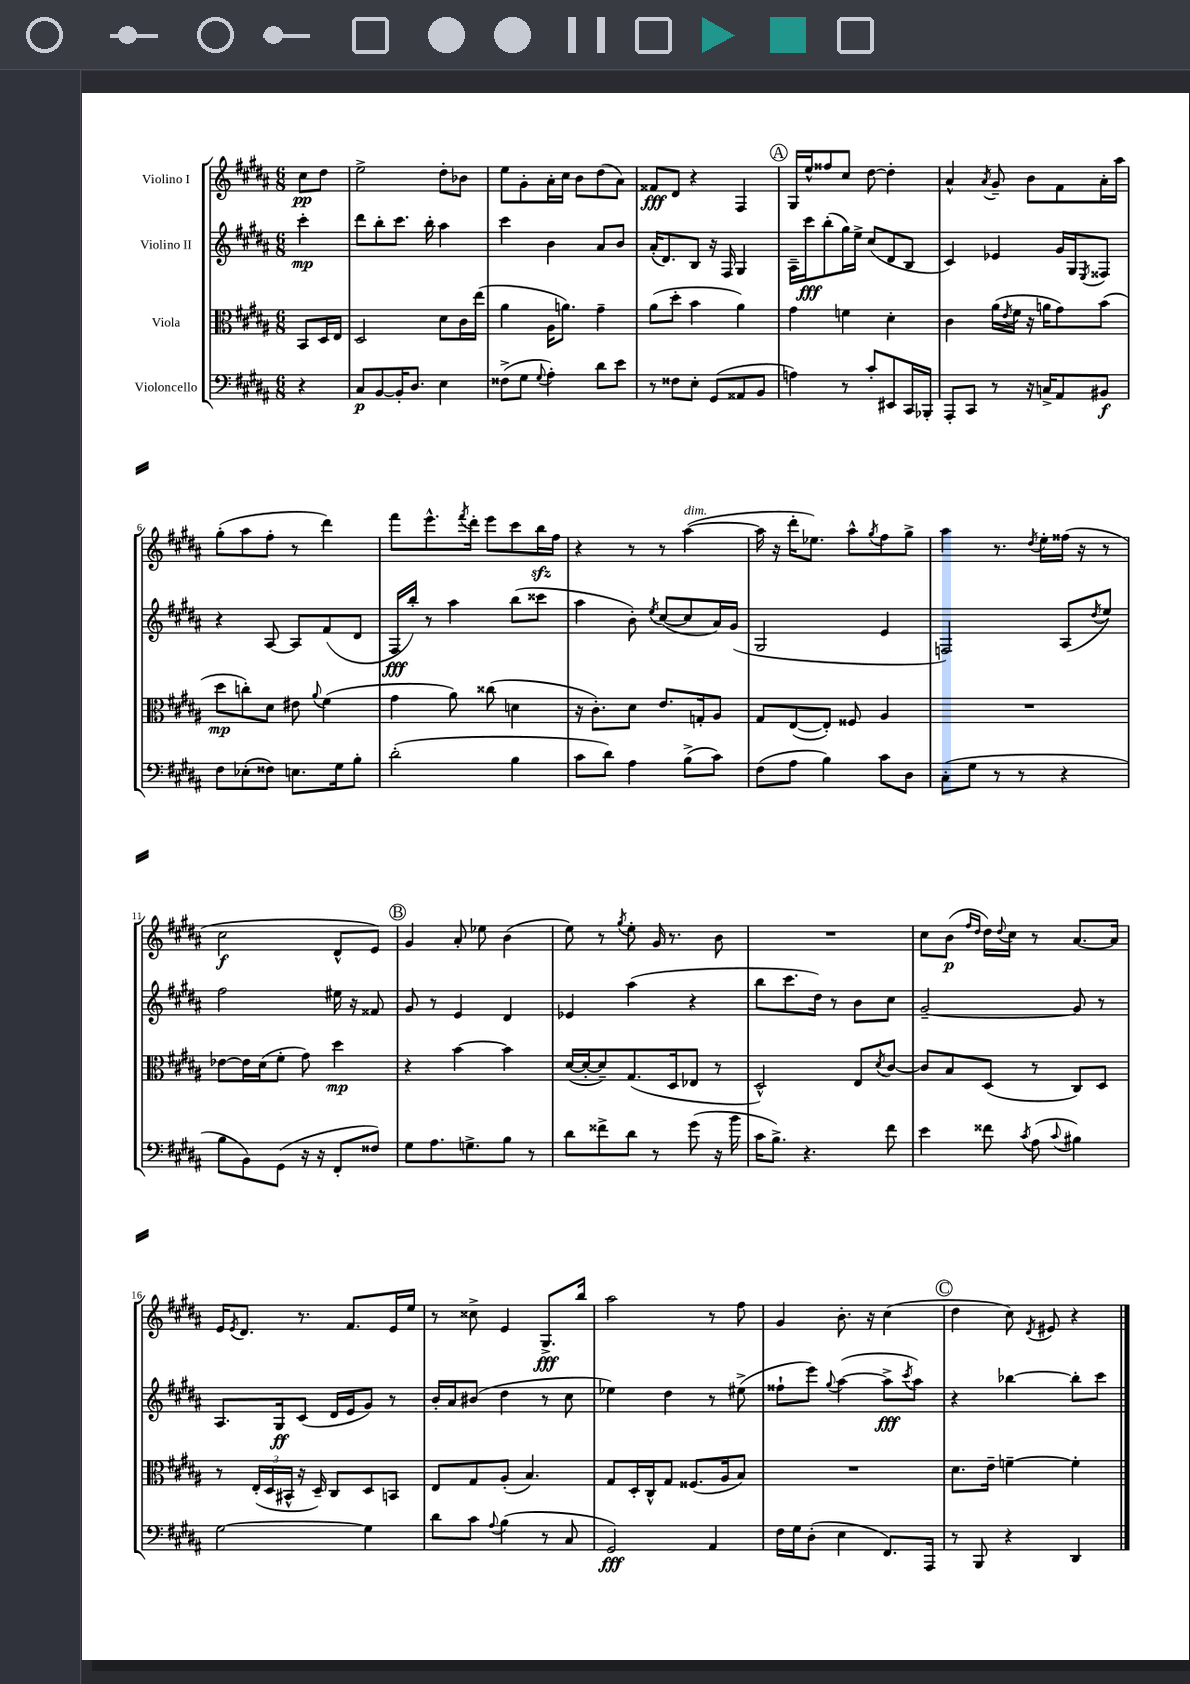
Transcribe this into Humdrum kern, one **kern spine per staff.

**kern	**kern	**kern	**kern
*staff4	*staff3	*staff2	*staff1
*clefF4	*clefC3	*clefG2	*clefG2
*k[f#c#g#d#a#]	*k[f#c#g#d#a#]	*k[f#c#g#d#a#]	*k[f#c#g#d#a#]
*M6/8	*M6/8	*M6/8	*M6/8
4r	8BB	4ccc#'	8cc#
.	16D#	.	8dd#
.	16E	.	.
=	=	=	=
8C#	2D#	8ddd#	2ee^
[8BB	.	8bb'	.
16BB']	.	8.ccc#	.
8.D#	.	.	.
.	.	16bb'	.
4E	8d#	4aa#	8dd#'
.	16c#	.	8b-
.	(16ee	.	.
=	=	=	=
(8F##^	4a#	4ccc#	8ee
8G#	.	.	8g#'
8qqG#	.	.	.
4A#')	16A#	4b	16a#'
.	8.a)	.	16cc#
.	.	.	8b
8d#	4g#~	8a#	(8dd#
8e	.	8b	8a#)
=	=	=	=
8r	(8a#	(16a#'	8f##
.	.	8.d#)	.
8F##	8dd#'	.	8d#
8E'	4b	8B	4r
(8GG#	.	16r	.
.	.	16F#	.
8AA##	4a#)	4G#	4F#
8BB	.	.	.
=	=	=	=
4A)	4g#	16A#~	16G#
.	.	16ccc#	16ee^^
.	.	(8bb'	8ff##
8r	4f	16gg#)	8cc#
.	.	16ee^	.
8c#'	.	(8cc#	[8dd#
8EE#	4d#'	8d#	4dd#']
16CC#	.	8B	.
16BBB-'	.	.	.
=	=	=	=
8AAA#'	4c#	4c#)	4a#^^
8CC#	.	.	.
.	.	.	8qa#
8r	(16a#	4e-	8g#~
.	8qe	.	.
.	16f#	.	.
16r	16r	.	8b
16C^	16a	.	.
8AA#	8g#)	16g#	8f#
.	.	16G#	.
.	.	8qE	.
8BB#	(8b	8F##	16a#'
.	.	.	16aa#
=	=	=	=
8F#	8dd#	4r	(8gg#'
(8E-'	8cc')	.	8aa#
8F##)	8d#	[8A#	8ff#'
8.E	8e#	8A#]	8r
.	8qqa#	.	.
.	(4f#	(8f#	4ddd#)
16G#	.	.	.
8B'	.	8d#	.
=	=	=	=
(2d#'	4g#	16F#	8fff#
.	.	16bb')	.
.	.	8r	8.eee^^
.	8a#)	4aa#	.
.	.	.	8qfff#
.	.	.	16ddd#'
.	(8cc##	.	8eee
4B	4d	(8bb	8ccc#
.	.	8ccc##	16bb
.	.	.	16ff#
=	=	=	=
8c#	16r	4aa#	4r
.	8.c#')	.	.
8d#)	.	.	.
4A#	8d#	8b')	8r
.	.	8qee	.
.	8.e	([8cc#	8r
(8B^	.	8cc#]	([4aa#
.	16G'	.	.
8c#)	8A#	16a#)	.
.	.	(16g#	.
=	=	=	=
(8F#	8G#	2G#	16aa#]
.	.	.	16r
8A#	([8E	.	16ddd#'
.	.	.	8.ee-)
4B)	8E'])	.	.
.	8F##	.	8aa#^^
.	.	.	8qgg#
8c#	4A#	4e	8ff#
8D#	.	.	8gg#^
=	=	=	=
(8C#'	2.r	2F)	4aa#
8G#	.	.	.
8r	.	.	8.r
8r	.	.	.
.	.	.	8qdd#
.	.	.	16ee'
4r	.	(8A#	(16ff##
.	.	.	16r
.	.	8qdd#	.
.	.	8ee)	8r
=	=	=	=
8B	[8e-	2ff#	2cc#
8BB)	16e-]	.	.
.	(16d#	.	.
(8GG#	8f#'	.	.
16r	8g#)	.	.
16r	.	.	.
8FF#'	4dd#	16ee#	8d#^^
.	.	16r	.
8F##)	.	8f##	8e)
=	=	=	=
8G#	4r	8g#	4g#
8.A#	.	8r	.
.	[4b	4e	8a#'
8.G^	.	.	.
.	.	.	8ee-
8B	4b]	4d#	(4b
8r	.	.	.
=	=	=	=
8d#	([16d#	4e-	8ee)
.	16d#'_	.	.
8f##^	8d#~])	.	8r
.	.	.	8qgg#
8d#	(8.G#	(4aa#	8ee'
8r	.	.	16g#
.	16D#	.	8.r
(8g#	8E-	4r	.
16r	8r	.	8b
16b	.	.	.
=	=	=	=
16c#	2D#^^)	8bb	2.r
8.B^)	.	.	.
.	.	8.ccc#	.
4.r	.	.	.
.	.	16dd#)	.
.	.	8r	.
.	8E	8b	.
.	8qd#	.	.
8f#	[8c#	8cc#	.
=	=	=	=
4e	8c#]	[2g#~	8cc#
.	8B	.	(8b
.	.	.	16qqff#
.	.	.	16qqdd#
8f##	(8D#	.	16dd#)
.	.	.	8qqdd#
.	.	.	16cc#
8qc#	.	.	.
(8A#	8r	.	8r
8qqc#	.	.	.
4B#)	8C#)	8g#]	[8.a#
.	8D#	8r	.
.	.	.	16a#]
=	=	=	=
[2G#	8r	8.A#	16e
.	.	.	8qe
.	.	.	8.d#
.	(24E'	.	.
.	24D#	.	.
.	.	16G#	.
.	24BB#^^	.	.
.	16r	(8c#	8.r
.	16D#~)	.	.
.	8C#	16d#	.
.	.	16e	8.f#
4G#]	8D#	8g#)	.
.	8BB	8r	16e
.	.	.	16ee
=	=	=	=
8d#	8E	16b'	8r
.	.	16a#	.
8c#	8G#	(8b#	8cc##^
8qqA#	.	.	.
(4B	(8A#'	4dd#	4e
.	4.B)	.	.
8r	.	8r	8.G#^
8C#	.	8cc#	.
.	.	.	16bb
=	=	=	=
2GG#)	8G#	4ee-)	2aa#
.	16D#'	.	.
.	16C#^^	.	.
.	8G#	4dd#	.
.	(8.F##	.	.
4AA#	.	8r	8r
.	16A#	.	.
.	8B)	(8ee#^	8ff#
=	=	=	=
16F#	2.r	8ff##`	4g#
16G#	.	.	.
(8D#'	.	8eee)	.
.	.	8qqgg#	.
4E	.	([4aa#	8.b'
.	.	.	16r
8.FF#)	.	8aa#^]	(4cc#
.	.	8qccc#	.
.	.	8aa#)	.
16AAA#	.	.	.
=	=	=	=
8r	8.d#	4r	4dd#
8BBB	.	.	.
.	16e~	.	.
4r	[4f~	[4bb-	8cc#)
.	.	.	8qd#
.	.	.	8e#
4DD#	4f']	8bb-']	4r
.	.	8ccc#	.
==	==	==	==
*-	*-	*-	*-
